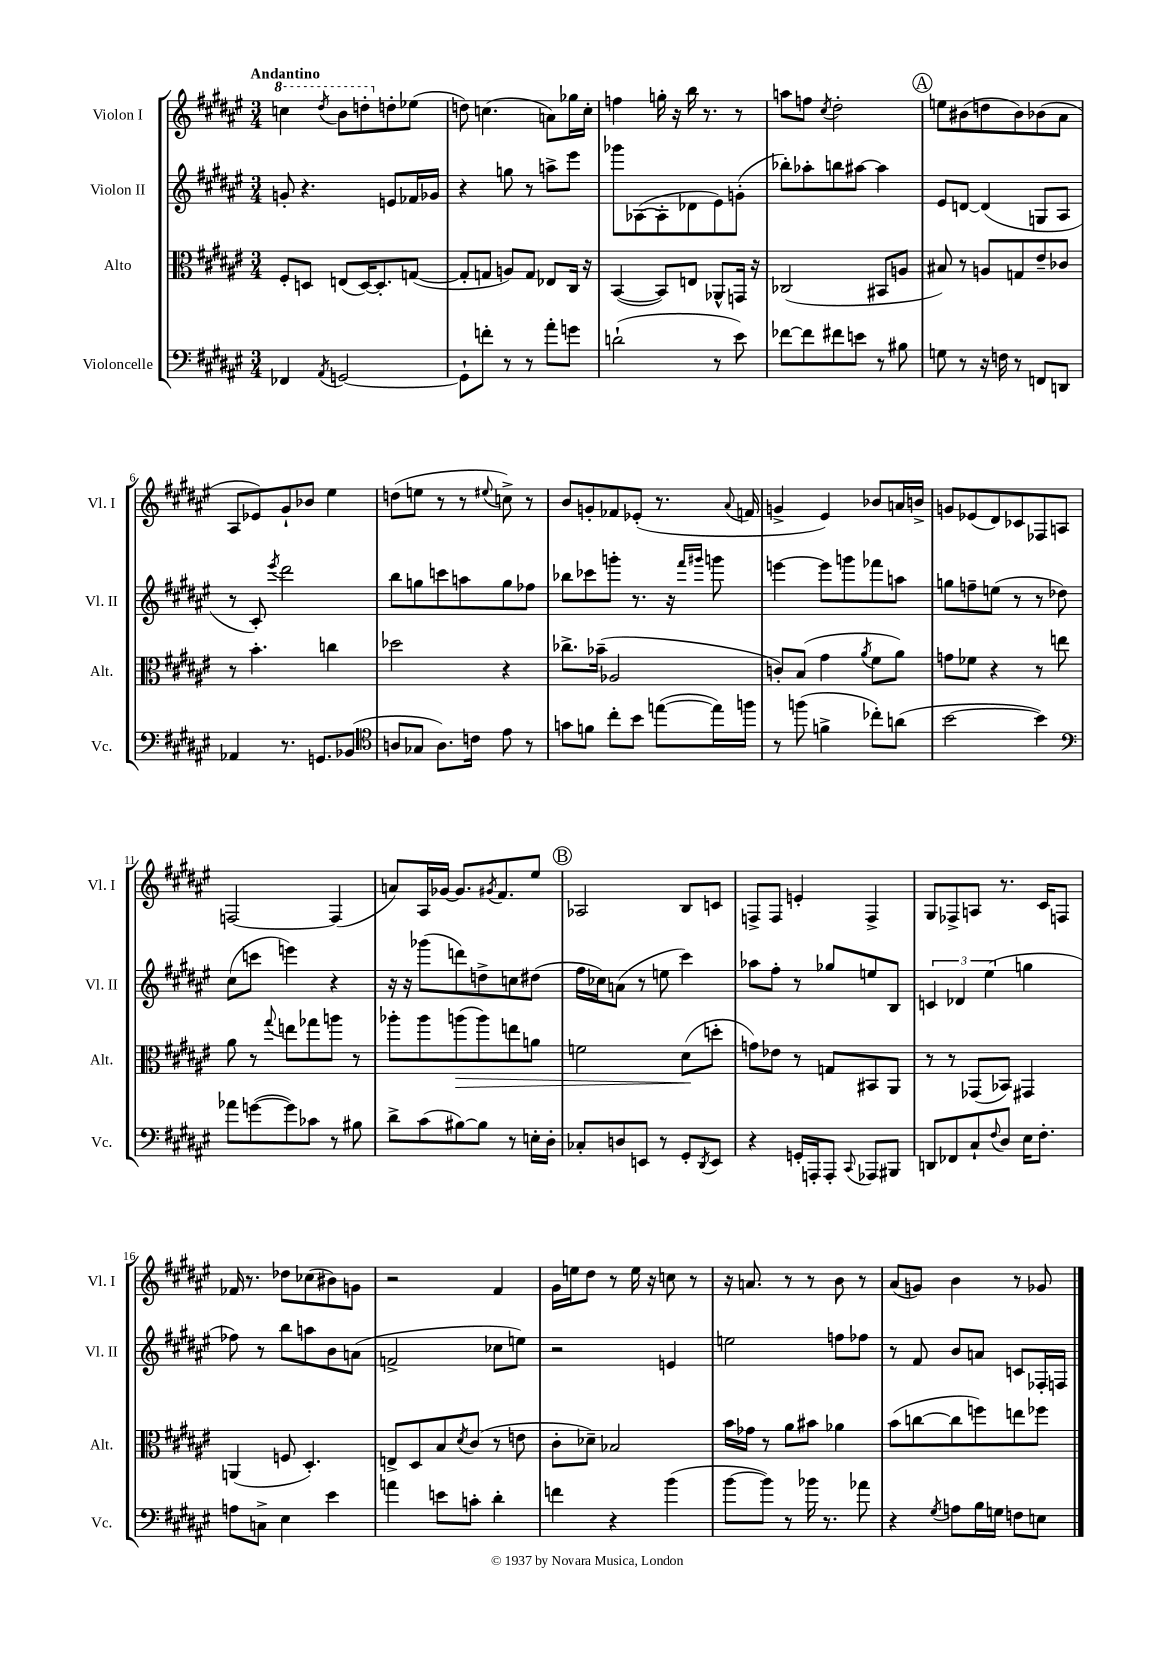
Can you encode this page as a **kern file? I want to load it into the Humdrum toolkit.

**kern	**kern	**kern	**kern
*staff4	*staff3	*staff2	*staff1
*clefF4	*clefC3	*clefG2	*clefG2
*k[f#c#g#d#a#e#]	*k[f#c#g#d#a#e#]	*k[f#c#g#d#a#e#]	*k[f#c#g#d#a#e#]
*M3/4	*M3/4	*M3/4	*M3/4
4FF-	8F#'	8g'	4ccc
.	8D	4.r	.
8qAA#	.	.	8qddd#
[2GG	(8E	.	8bb
.	[16D)	.	8ddd'
.	8.D']	.	.
.	.	8e	8dd'
.	([8G	16f-	(8ee-
.	.	16g-	.
=	=	=	=
8GG`]	8G']	4r	8dd)
8f'	8G	.	(4.cc
8r	8A)	8gg	.
8r	8G	8r	.
8a#'	8E-	8aa^	8a)
8g	16C#	8eee#	16gg-
.	16r	.	16cc'
=	=	=	=
(2d`	([4BB	8ggg-	4ff
.	.	([8A-	.
.	8BB])	8A-']	16gg'
.	.	.	16r
.	8E	8d-	16bb
.	.	.	8.r
8r	8AA-^^	8e#)	.
8e#)	16GG	(8g'	8r
.	16r	.	.
=	=	=	=
[8f-	(2C-	8bb-')	8aa
8f-]	.	8aa-'	8ff
.	.	.	8qcc#
8f#	.	8bb	2dd#'
8e	.	[8aa#	.
8r	8BB#	4aa#]	.
8B#	8A	.	.
=	=	=	=
8G	8B#)	8e#	8ee
8r	8r	[8d	(8b#
16r	8A	(4d]	8dd
16F	.	.	.
8r	8G	.	8b#)
8FF	8e#~	8G	(8b-
8DD	8c-	8A#	8a#
=	=	=	=
4AA-	8r	8r	8A#
.	4.b'	8c#')	8e-)
.	.	8qeee#	.
8.r	.	2ddd#	8g#`
.	.	.	8b-
8.GG	.	.	.
.	4cc	.	4ee#
(8BB-	.	.	.
=	=	=	=
*clefC4	*	*	*
8A	2dd-	8bb	(8dd
8G-	.	8gg	8ee
8.A)	.	8ccc	8r
.	.	8aa	8r
16c	.	.	.
.	.	.	8qqee#
8e#	4r	8gg	8cc^)
8r	.	8ff-	8r
=	=	=	=
8g	8.cc-^	8bb-	8b
8f	.	8ccc-	8g'
.	(16b-~	.	.
8cc#'	2A-	8ggg'	8f-
8b	.	8.r	(8e-'
([8ee	.	.	8.r
.	.	16r	.
.	.	16qqfff#	.
.	.	16qqggg#	.
16ee])	.	8ggg	.
.	.	.	8qqa#
16ff	.	.	16f
=	=	=	=
8r	8c')	[4eee	4g^
(8ff	(8B	.	.
4f^	4g#	8eee]	4e#)
.	.	8ggg	.
.	8qa#	.	.
8cc-')	8f#	8fff-	8b-
(8a	8a#)	8aa	16a
.	.	.	16b^
=	=	=	=
[2b	8g	8gg	8g
.	8f-	8ff~	(8e-
.	4r	(8ee	8d#)
.	.	8r	8c-
4b])	8r	8r	8F-
.	8ee	8dd-)	8A
=	=	=	=
*clefF4	*	*	*
8a-	8a#	(8cc#	[2F
([8g	8r	8ccc	.
.	8qqgg#	.	.
8g])	8ee	4eee)	.
8c-	8gg-	.	.
8r	8aa	4r	(4F]
8B#	8r	.	.
=	=	=	=
8d#^	8aa-'	16r	8a)
.	.	16r	.
(8c#	8aa-	(8ggg-	16A#
.	.	.	[16g-
[8B#)	(8aa	8ddd)	8.g-]
8B#]	8aa)	8dd^	.
.	.	.	8qg#
.	.	.	8.f#
8r	8ee	8cc	.
16E'	8a	(8dd#	8ee#
16D#'	.	.	.
=	=	=	=
8C-'	2f	16ff#	2A-
.	.	16cc-)	.
8D	.	(8a	.
8EE	.	8r	.
8r	.	8ee	.
8GG#'	(8d#	4ccc#)	8B
8qDD#	.	.	.
8EE	8dd'	.	8c
=	=	=	=
4r	8g)	8aa-	8F^
.	8e-	8ff#'	8F
16GG'	8r	8r	4e'
16AAA'	.	.	.
8AAA'	8G	8gg-	.
8qqCC#	.	.	.
8AAA-	8BB#	8ee	4F^
8BBB#	8AA#	8B	.
=	=	=	=
8DD	8r	6c	8G#
8FF-	8r	.	8F-^
.	.	6d-	.
8C#`	(8GG-	.	8A
.	.	(6ee#	.
8qqF#	.	.	.
8D#	8BB-)	.	8.r
16E#	4GG#	4gg	.
8.F#'	.	.	16c#
.	.	.	8F
=	=	=	=
8A	(4AA	8ff-)	16f-
.	.	.	8.r
8C^	.	8r	.
4E#	8F	8bb	8dd-
.	4.D#')	8aa	(8cc-
4e#	.	8b	8b#)
.	.	(8a	8g
=	=	=	=
4a	8E^	2f^	2r
.	8D#	.	.
8e	8B	.	.
.	8qd#	.	.
8c'	(8c#	.	.
4d#'	8r	8cc-	4f#
.	8e	8ee)	.
=	=	=	=
4f	8c#'	2r	16g#
.	.	.	16ee
.	8d-~)	.	8dd#
4r	2B-	.	8r
.	.	.	16ee
.	.	.	16r
(4b	.	4e	8cc
.	.	.	8r
=	=	=	=
[8b	16b	2ee	16r
.	16g-	.	8.a
8b])	8r	.	.
8r	8a#	.	8r
16b-	8b#	.	8r
8.r	.	.	.
.	4a-	8ff	8b
8a-	.	8ff-	8r
=	=	=	=
4r	(8b	8r	(8a#
.	[8cc	8f#	8g)
8qG#	.	.	.
8A	8cc]	8b	4b
16B	8ff)	8a	.
16G	.	.	.
8F	8ee	8c	8r
8E	8ff-	16F-'	8g-
.	.	16F	.
==	==	==	==
*-	*-	*-	*-
